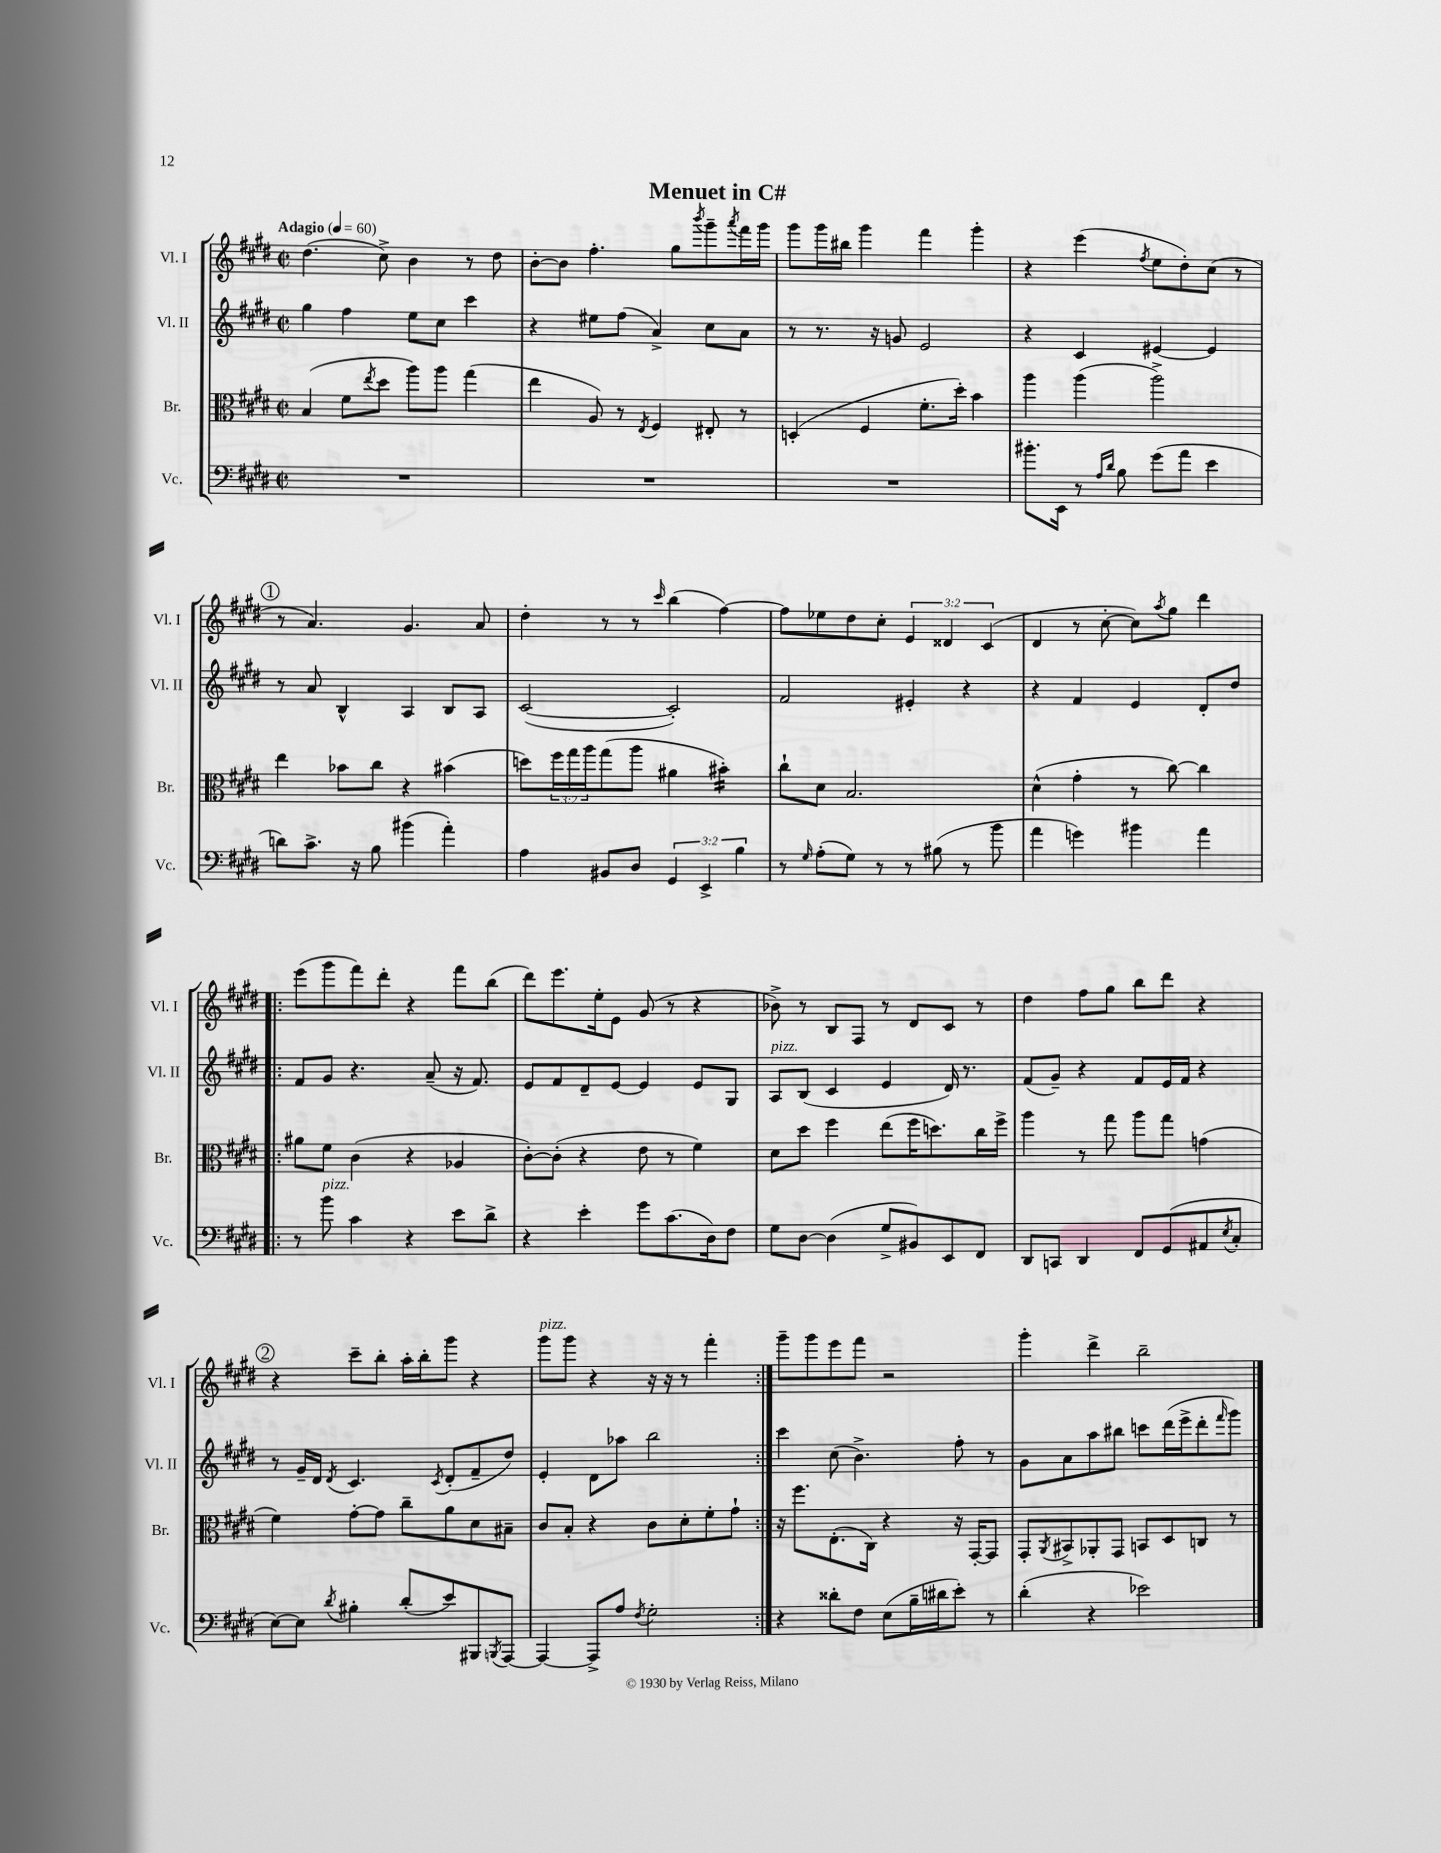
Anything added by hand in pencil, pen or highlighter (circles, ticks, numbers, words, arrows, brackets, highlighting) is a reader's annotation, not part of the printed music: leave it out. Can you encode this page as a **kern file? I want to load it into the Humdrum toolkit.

**kern	**kern	**kern	**kern
*staff4	*staff3	*staff2	*staff1
*clefF4	*clefC3	*clefG2	*clefG2
*k[f#c#g#d#]	*k[f#c#g#d#]	*k[f#c#g#d#]	*k[f#c#g#d#]
*M2/2	*M2/2	*M2/2	*M2/2
*met(c|)	*met(c|)	*met(c|)	*met(c|)
*MM60	*MM60	*MM60	*MM60
1r	(4B	4gg#	(4.dd#
.	8f#	4ff#	.
.	8qee	.	.
.	8dd#	.	8cc#^)
.	8aa)	8ee	4b
.	8aa	8cc#	.
.	(4gg#	4ccc#	8r
.	.	.	8dd#
=	=	=	=
1r	4ee	4r	[8b'
.	.	.	8b]
.	8A)	8ee#	4.ff#'
.	8r	(8ff#	.
.	8qE	.	.
.	4F#	4a^)	.
.	.	.	8gg#
.	.	.	8qbbb
.	8E#'	8cc#	8ggg#~
.	.	.	8qaaa
.	8r	8a	16fff#
.	.	.	16ggg#
=	=	=	=
1r	(4D'	8r	8ggg#
.	.	8.r	16ggg#
.	.	.	16bb#
.	4F#	.	4ggg#
.	.	16r	.
.	.	8g	.
.	8.f#'	2e	4fff#
.	16dd#')	.	.
.	4b	.	4ggg#'
=	=	=	=
8.b#'	4aa	4r	4r
16EE	.	.	.
8r	(4aa	4c#	(4eee
16qqA	.	.	.
16qqd#	.	.	.
8B	.	.	.
.	.	.	8qff#
(8g#	2aa^)	[4e#	8ee
8a	.	.	8dd#')
4e	.	4e#]	(8cc#
.	.	.	8r
=	=	=	=
8d)	4ee	8r	8r
8.c#^	.	8a	4.a)
.	8b-	4B^^	.
16r	.	.	.
8B	8cc#	.	.
(4b#	4r	4A	4.g#
4a')	(4b#	8B	.
.	.	8A	8a
=	=	=	=
4A	8dd)	([2c#	4dd#'
.	24ff#	.	.
.	24gg#	.	.
.	24aa	.	.
8BB#	(8gg#	.	8r
8D#	8aa	.	8r
.	.	.	16qqccc#
6GG#	4a#	2c#'])	(4bb
6EE^	.	.	.
.	4b#')	.	[4ff#)
6B	.	.	.
=	=	=	=
8r	8cc#`	2f#	8ff#]
16qqG#	.	.	.
(8A'	8d#	.	8ee-
8G#)	2.B	.	8dd#
8r	.	.	8cc#'
8r	.	4e#'	6e
(8B#	.	.	.
.	.	.	6d##
8r	.	4r	.
.	.	.	(6c#
8b	.	.	.
=	=	=	=
4a	(4d#^^	4r	4d#
4g)	4g#'	4f#	8r
.	.	.	[8cc#'
4b#	8r	4e	8cc#])
.	.	.	8qaa
.	[8cc#)	.	8gg#
4a	4cc#]	8d#'	4ddd#
.	.	8dd#	.
=!|:	=!|:	=!|:	=!|:
8r	8a#	8f#	(8eee
8b	8f#	8g#	8ggg#
4c#	(4c#	4.r	8fff#)
.	.	.	8ddd#'
4r	4r	.	4r
.	.	(8a~	.
8e	4A-	16r	8fff#
.	.	8.f#)	.
8d#^	.	.	(8bb
=	=	=	=
4r	[8c#')	8e	8ddd#)
.	(8c#']	8f#	8.eee
4e'	4r	8d#~	.
.	.	.	16ee'
.	.	[8e	8e
8g#	8e	4e]	(8g#
(8.c#	8r	.	8r
.	4f#)	8e	4r
16D#)	.	.	.
8F#	.	8G#	.
=	=	=	=
8G#	8d#	8A	8b-^)
[8D#	8dd#	(8B	8r
(4D#]	4ff#	4c#	8B
.	.	.	8F#
8G#^	(8ee	4e	8r
8BB#)	16ff#	.	8d#
.	8.dd)	.	.
8EE	.	16d#)	8c#
.	.	8.r	.
8FF#	16cc#	.	8r
.	16ff#^	.	.
=	=	=	=
8DD#	4aa	(8f#	4dd#
8CC	.	8g#~)	.
4DD#	8r	4r	8ff#
.	8gg#	.	8gg#
8FF#	8aa	8f#	8bb
(8GG#	8gg#	16e	8ddd#
.	.	16f#	.
8AA#	(4g	4r	4r
8qE	.	.	.
8C#'	.	.	.
=	=	=	=
[8E)	4f#)	8r	4r
8E]	.	16g#~	.
.	.	16d#	.
8qd#	.	8qd#	.
4B#'	[8g#'	4.c#	8ccc#~
.	8g#]	.	8bb'
(8d#'	8cc#~	.	16aa'
.	.	.	16bb'
.	.	8qc#	.
8e)	8a	(8d#'	8ggg#
8BBB#	8d#	8f#~	4r
8qBBB	.	.	.
[8AAA	8B#~	8dd#)	.
=	=	=	=
4AAA_	8c#	4e'	8ggg#
.	8B'	.	8ggg#
8AAA^]	4r	8d#	4r
8A	.	8aa-	.
8qF#	.	.	.
2G#'	8c#	2bb	16r
.	.	.	16r
.	8d#'	.	8r
.	8f#'	.	4fff#'
.	8g#`	.	.
=:|!	=:|!	=:|!	=:|!
4r	16r	4ccc#	8ggg#~
.	8.ff#	.	.
.	.	.	8ggg#
8d##'	(8.E'	(8cc#	8eee
8F#	.	4.b^)	8fff#
.	16C#)	.	.
(8E	4r	.	2r
16B~	.	.	.
16d#	.	.	.
8e')	16r	8ff#'	.
.	[16GG#'	.	.
8r	8GG#]	8r	.
=	=	=	=
(4d#'	8GG#'	8g#	4ggg#'
.	8qAA	.	.
.	8BB#^	8a	.
4r	8AA-'	8aa	4ddd#^
.	8GG#	8bb#	.
2e-)	8BB	8ccc	2bb~
.	8D#	(16ddd#	.
.	.	16eee^	.
.	8C	8ddd#'	.
.	.	16qqfff#	.
.	8r	8ggg#)	.
==	==	==	==
*-	*-	*-	*-
